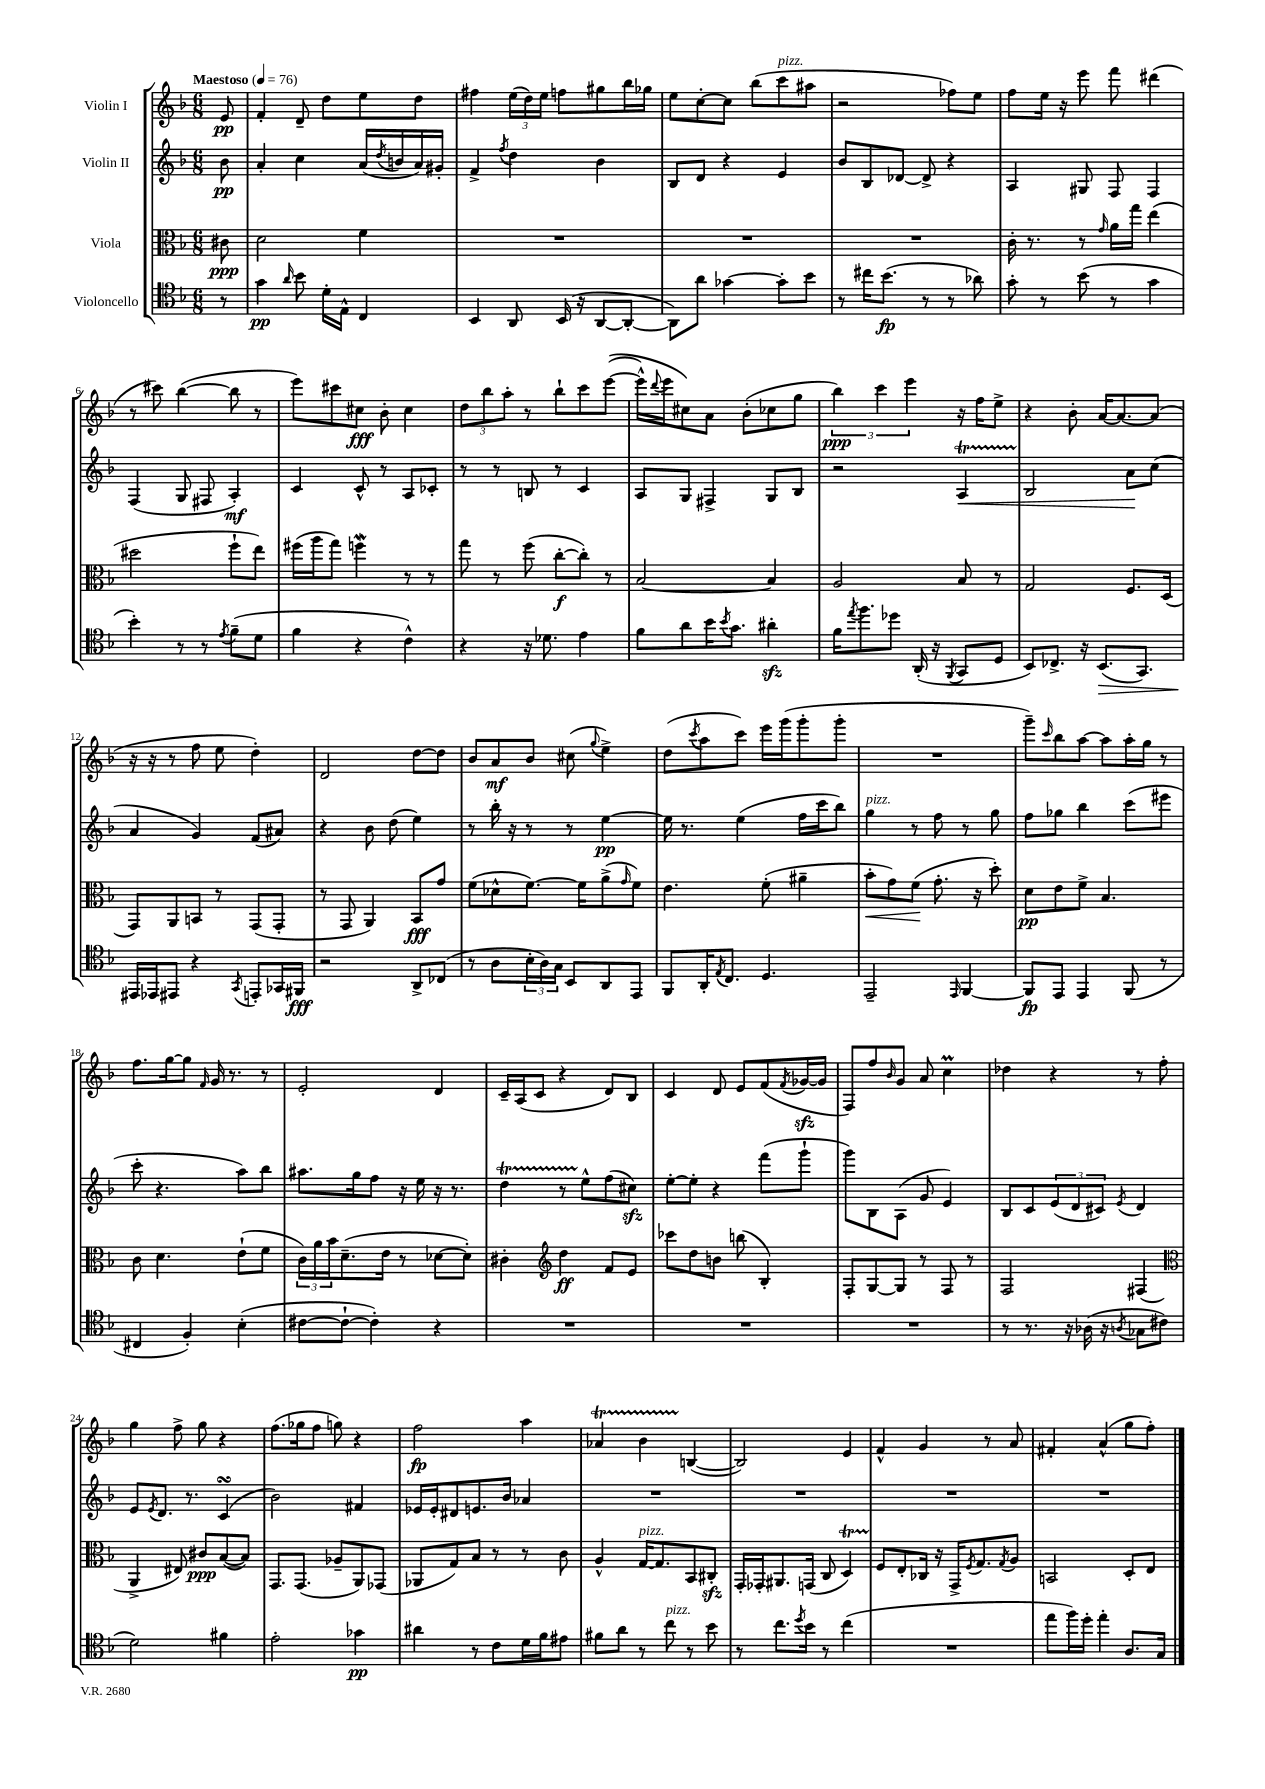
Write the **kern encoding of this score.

**kern	**kern	**kern	**kern
*staff4	*staff3	*staff2	*staff1
*clefC4	*clefC3	*clefG2	*clefG2
*k[b-]	*k[b-]	*k[b-]	*k[b-]
*M6/8	*M6/8	*M6/8	*M6/8
*MM76	*MM76	*MM76	*MM76
8r	8c#	8b-	8e
=	=	=	=
4g	2d	4a'	4f'
16qqa	.	.	.
8b-	.	4cc	8d~
16d'	.	.	8dd
16E^^	.	.	.
4C	4f	(16a	8ee
.	.	8qdd	.
.	.	16b	.
.	.	16a)	8dd
.	.	16g#'	.
=	=	=	=
4BB-	2.r	4f^	4ff#
.	.	8qff	.
8AA	.	4dd	(24ee
.	.	.	24dd)
.	.	.	24ee
(16BB-	.	.	8ff
16r	.	.	.
[8AA	.	4b-	8gg#
8AA'_	.	.	16bb-
.	.	.	16gg-
=	=	=	=
8AA])	2.r	8B-	8ee
8a	.	8d	[8cc'
[4g-	.	4r	8cc]
.	.	.	(8bb-
8g-']	.	4e	8ccc
8b-	.	.	8aa#
=	=	=	=
8r	2.r	8b-	2r
16cc#	.	8B-	.
(8.b-	.	.	.
.	.	[8d-	.
8r	.	8d-^]	.
8r	.	4r	8ff-)
8a-)	.	.	8ee
=	=	=	=
8g'	16c'	4A	8ff
.	8.r	.	.
8r	.	.	16ee
.	.	.	16r
(8b-	8r	8G#	8eee
.	16qqg	.	.
8r	16a	8F	8fff
.	16gg	.	.
4g	(4ee	4F	(4ddd#
=	=	=	=
4b-')	2dd#	(4F	8r
.	.	.	8ccc#)
8r	.	8G	([4bb-
8r	.	8F#	.
8qe	.	.	.
(8f~	8ff`	4A')	8bb-]
8d	8ee)	.	8r
=	=	=	=
4f	(16ff#	4c	8eee)
.	16aa	.	.
.	8gg)	.	8ccc#
4r	4ff	8c^^	8cc#
.	.	8r	8b-'
4c^^)	8r	8A	4cc#
.	8r	8c-'	.
=	=	=	=
4r	8gg	8r	12dd
.	.	.	12bb-
.	8r	8r	.
.	.	.	12aa'
16r	(8ff	8B	8r
8.d-	.	.	.
.	[8cc'	8r	8bb-`
4e	8cc'])	4c	8ccc
.	8r	.	&(([8eee
=	=	=	=
8f	[2B-	8A	16eee^^])
.	.	.	8qqddd
.	.	.	16eee
8a	.	8G	8cc#&)
16b-	.	4F#^	8a
8qb-	.	.	.
8.g	.	.	.
.	.	.	(8b-'
4a#'	4B-]	8G	8cc-
.	.	8B-	8gg
=	=	=	=
16f	2A	2r	6bb-)
8qee	.	.	.
8.ff	.	.	.
.	.	.	6ccc
8dd-	.	.	.
.	.	.	6eee
(16AA'	.	.	.
16r	.	.	.
8qFF	.	.	.
8GG	8B-	4A	16r
.	.	.	16ff
8D	8r	.	8ee^
=	=	=	=
8BB-)	2G	2B-	4r
8.C-^	.	.	.
.	.	.	8b-'
16r	.	.	.
(8.BB-	.	.	[16a
.	.	.	8.a_
.	8.F	8a	.
8.GG)	.	.	.
.	.	(8cc	(8a]
.	(16D	.	.
=	=	=	=
16EE#	8GG)	4a	16r
16EE-	.	.	16r
8EE#	8AA	.	8r
4r	8BB	4g)	8ff
.	8r	.	8ee
8qGG	.	.	.
8EE'	(8GG	(8f	4dd')
16GG-	8GG'	8a#)	.
16FF#	.	.	.
=	=	=	=
2r	8r	4r	2d
.	8GG	.	.
.	4AA)	8b-	.
.	.	(8dd	.
8AA^	8BB-	4ee)	[8dd
(8C-	8g	.	8dd]
=	=	=	=
8r	(8f	8r	8b-
8A	8d-^^	16bb-'	8a
.	.	16r	.
24B-'	[8.f)	8r	8b-
24A)	.	.	.
24G	.	.	.
8BB-	.	8r	(8cc#
.	16f]	.	.
.	.	.	8qqgg
8AA	(8a^	[4ee	4ee^)
.	16qqg	.	.
8EE	8f)	.	.
=	=	=	=
8FF	4.e	16ee]	(8dd
.	.	8.r	.
.	.	.	8qccc
16AA'	.	.	8aa
8qE	.	.	.
8.C	.	.	.
.	.	(4ee	8ccc)
4.D	(8f'	.	16eee
.	.	.	(16ggg
.	4a#~	16ff	8ggg'
.	.	16ccc	.
.	.	8bb-)	8ggg'
=	=	=	=
2EE~	8b-'	4gg	2.r
.	8g)	.	.
.	(8f	8r	.
.	8.g'	8ff	.
16qqEE	.	.	.
[4FF	.	8r	.
.	16r	.	.
.	8dd')	8gg	.
=	=	=	=
8FF]	8d	8ff	8ggg~)
.	.	.	16qqccc
8EE	8e	8gg-	8bb-
4EE	8f^	4bb-	[8aa
.	4.B-	.	8aa]
(8FF	.	(8ccc	16aa'
.	.	.	16gg
8r	.	8eee#	8r
=	=	=	=
4C#	8c	8ccc'	8.ff
.	4.d	4.r	.
.	.	.	[16gg
4F')	.	.	8gg]
.	.	.	16qqf
.	.	.	16g
.	.	.	8.r
(4B-'	(8e`	8aa)	.
.	8f	8bb-	8r
=	=	=	=
[8c#	24c)	8.aa#	2e'
.	24a	.	.
.	24b-	.	.
8c#`_	(8.d~	.	.
.	.	16gg	.
4c#'])	.	8ff	.
.	16e	.	.
.	8r	16r	.
.	.	16ee	.
4r	[8d-	16r	4d
.	.	8.r	.
.	8d-'])	.	.
=	=	=	=
2.r	4c#'	4dd	16c~
.	.	.	(16A
.	.	.	8c
*	*clefG2	*	*
.	4dd	8r	4r
.	.	8ee^^	.
.	8f	(8ff	8d)
.	8e	8cc#)	8B-
=	=	=	=
2.r	8ccc-	[8ee'	4c
.	8dd	8ee']	.
.	8b	4r	8d
.	(8bb	.	8e
.	4B-')	(8fff	(8f
.	.	.	8qf
.	.	8ggg`	[16g-
.	.	.	16g-]
=	=	=	=
2.r	8F'	8ggg)	8F)
.	[8G	8B-	8ff
.	.	.	16qqb-
.	8G]	(8A	8g
.	8r	8g	8a
.	8F	4e)	4cc
.	8r	.	.
=	=	=	=
8r	2F	8B-	4dd-
8.r	.	8c	.
.	.	(12e	4r
16r	.	.	.
.	.	12d	.
(16A-	.	.	.
.	.	12c#)	.
16r	.	.	.
8qA	.	8qe	.
8G-	(4F#	4d	8r
8c#	.	.	8ff'
=	=	=	=
*	*clefC3	*	*
2d)	4AA^	8e	4gg
.	.	8qe	.
.	.	8.d	.
.	8E#)	.	8ff^
.	.	8.r	.
.	8c#	.	8gg
4f#	([8B-	(4c	4r
.	8B-])	.	.
=	=	=	=
2e'	8.GG	2b-)	(8.ff
.	(8.GG	.	16gg-
.	.	.	8ff
.	8A-~	.	8gg)
4g-	8AA)	4f#	4r
.	(8GG-	.	.
=	=	=	=
4a#	8AA-	16e-	2ff
.	.	16e-'	.
.	8G)	8d#	.
8r	8B-	8.e	.
8c	8r	.	.
.	.	16b-	.
16d	8r	4a-	4aa
16f	.	.	.
8e#	8c	.	.
=	=	=	=
8f#	4A^^	2.r	4a-
8a	.	.	.
8r	[16G	.	4b-
.	8.G]	.	.
8cc	.	.	.
8r	8BB-	.	([4B
8b-	8C#'	.	.
=	=	=	=
8r	16GG'	2.r	2B])
.	16GG-'	.	.
8.cc	8.AA#	.	.
8qdd	.	.	.
16b-	(16GG	.	.
8r	8C	.	.
(4cc	4D)	.	4e
=	=	=	=
2.r	8F	2.r	4f^^
.	8E'	.	.
.	16C-	.	4g
.	16r	.	.
.	16GG^	.	.
.	8qF	.	.
.	8.G	.	.
.	.	.	8r
.	8qG	.	.
.	8A	.	8a
=	=	=	=
8ee	2BB	2.r	4f#'
16ff)	.	.	.
16dd'	.	.	.
4ee'	.	.	(4a^^
8.A	8D'	.	8gg
.	8E	.	8ff')
16G	.	.	.
==	==	==	==
*-	*-	*-	*-
